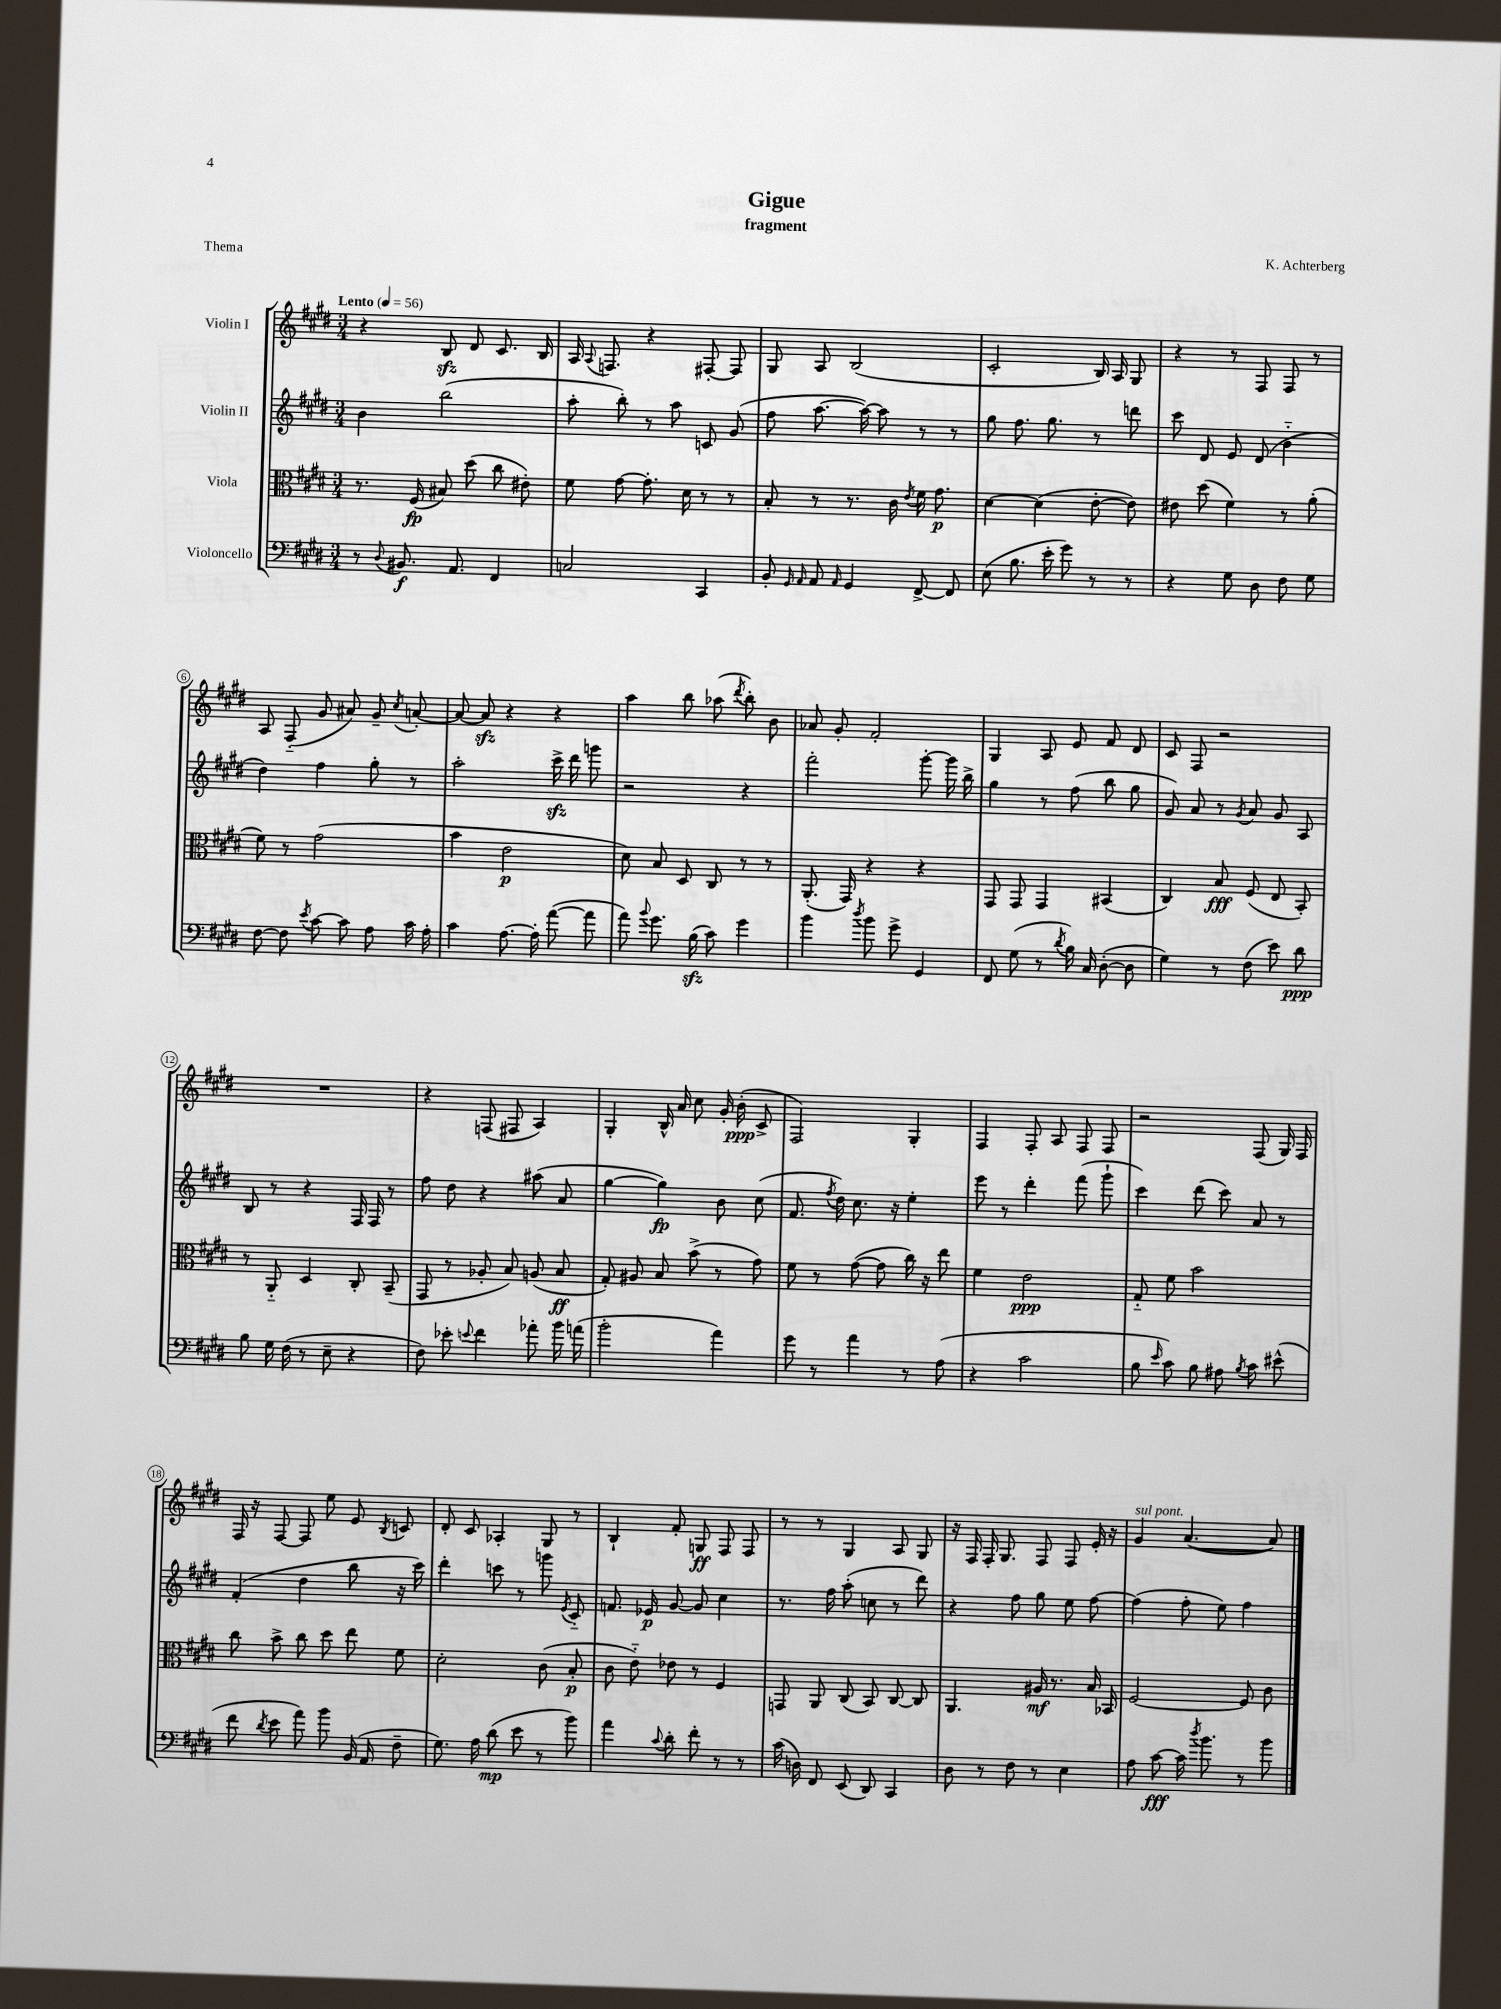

**kern	**dynam	**kern	**dynam	**kern	**dynam	**kern	**dynam
*part4	*part4	*part3	*part3	*part2	*part2	*part1	*part1
*staff4	*staff4	*staff3	*staff3	*staff2	*staff2	*staff1	*staff1
*I"Violoncello	*	*I"Viola	*	*I"Violin II	*	*I"Violin I	*
*clefF4	*	*clefC3	*	*clefG2	*	*clefG2	*
*k[f#c#g#d#]	*	*k[f#c#g#d#]	*	*k[f#c#g#d#]	*	*k[f#c#g#d#]	*
*M3/4	*	*M3/4	*	*M3/4	*	*M3/4	*
*MM56	*	*MM56	*	*MM56	*	*MM56	*
=1	=1	=1	=1	=1	=1	=1	=1
!	!	!	!	!	!	!LO:TX:a:B:t=Lento	!
8r	.	8.r	.	4b\	.	4r	.
8qqD#/	.	.	.	.	.	.	.
8.BB#X/	f	.	.	.	.	.	.
.	.	(16F#/	fp	.	.	.	.
.	.	8B#X/)	.	(2bb\	.	8Bzz/	.
8.AA/	.	.	.	.	.	.	.
.	.	(8dd#\	.	.	.	8d#/	.
4FF#/	.	8cc#\	.	.	.	8.c#/	.
.	.	8e#X'\)	.	.	.	.	.
.	.	.	.	.	.	16B/	.
=2	=2	=2	=2	=2	=2	=2	=2
2Cn/	.	8f#\	.	8aa'\	.	16A/	.
.	.	.	.	.	.	8qqA/	.
.	.	.	.	.	.	8.Fn/	.
.	.	[8g#\	.	8bb'\)	.	.	.
.	.	8.g#'\]	.	8r	.	4r	.
.	.	.	.	8aa\	.	.	.
.	.	16d#\	.	.	.	.	.
4CC#/	.	8r	.	8cn/	.	[8F#X'/	.
.	.	8r	.	(8g#/	.	8F#/]	.
=3	=3	=3	=3	=3	=3	=3	=3
8BB'/	.	8B'/	.	8ff#\	.	8G#/	.
16qqGG#/	.	.	.	.	.	.	.
16qqAA/	.	.	.	.	.	.	.
8AA/	.	8r	.	[8.aa\	.	8A/	.
16qqAA/	.	.	.	.	.	.	.
4GG#/	.	8.r	.	.	.	(2B/	.
.	.	.	.	16aa\_)	.	.	.
.	.	.	.	8aa\]	.	.	.
.	.	16c#\	.	.	.	.	.
.	.	8qe/	.	.	.	.	.
[8FF#^/	.	16f#\	.	8r	.	.	.
.	.	8.g#\	p	.	.	.	.
8FF#/]	.	.	.	8r	.	.	.
=4	=4	=4	=4	=4	=4	=4	=4
(8E\	.	[4d#\	.	8gg#\	.	2c#'/	.
8.B\	.	.	.	8.ff#\	.	.	.
.	.	(4d#\]	.	.	.	.	.
16e'\	.	.	.	8.gg#\	.	.	.
8g#\)	.	.	.	.	.	.	.
8r	.	[8e'\	.	8r	.	16B/)	.
.	.	.	.	.	.	16A/	.
8r	.	8e\])	.	8dddn\	.	8G#/	.
=5	=5	=5	=5	=5	=5	=5	=5
4r	.	8e#X\	.	8ccc#\	.	4r	.
.	.	(8dd#\	.	8d#/	.	.	.
8G#\	.	4f#\)	.	8e/	.	8r	.
8D#\	.	.	.	(8d#/	.	8F#/	.
8F#\	.	8r	.	4b\	.	8F#/	.
8G#\	.	(8a'\	.	.	.	8r	.
!!LO:LB:g=z
=6	=6	=6	=6	=6	=6	=6	=6
[8F#\	.	8f#\)	.	4dd#\)	.	8A/	.
8F#\]	.	8r	.	.	.	(8F#/	.
8qe/	.	.	.	.	.	.	.
[8c#\	.	(2g#\	.	4ff#\	.	8g#/	.
8c#\]	.	.	.	.	.	8a#X/)	.
8A\	.	.	.	8gg#'\	.	8g#~/	.
.	.	.	.	.	.	8qcc#/	.
16c#\	.	.	.	8r	.	[8an'/	.
16A'\	.	.	.	.	.	.	.
=7	=7	=7	=7	=7	=7	=7	=7
4c#\	.	4b\	.	2aa'\	.	8a/_	.
.	.	.	.	.	.	8azz/]	.
[8.A\	.	2e\	p	.	.	4r	.
16A'\]	.	.	.	.	.	.	.
([8a\	.	.	.	16ccc#zz^\	.	4r	.
.	.	.	.	16ddd#\	.	.	.
8a\]	.	.	.	8gggn\	.	.	.
=8	=8	=8	=8	=8	=8	=8	=8
8a\)	.	8d#\)	.	2r	.	4aa\	.
8qqb/	.	.	.	.	.	.	.
8.g#\	.	8B/	.	.	.	.	.
.	.	8D#/	.	.	.	8bb\	.
(16Bzz\	.	.	.	.	.	.	.
8c#\)	.	8C#/	.	.	.	(8aa-X\	.
.	.	.	.	.	.	8qddd#/	.
4g#\	.	8r	.	4r	.	8bb'\)	.
.	.	8r	.	.	.	8b\	.
=9	=9	=9	=9	=9	=9	=9	=9
4b\	.	(8.AA'/	.	2fff#'\	.	8a-X/	.
.	.	.	.	.	.	8g#'/	.
.	.	16GG#/)	.	.	.	.	.
8qdd#/	.	.	.	.	.	.	.
8b\	.	4r	.	.	.	2f#'/	.
8g#^\	.	.	.	.	.	.	.
4GG#/	.	4r	.	[8ggg#'\	.	.	.
.	.	.	.	16ggg#\]	.	.	.
.	.	.	.	16bb^\	.	.	.
=10	=10	=10	=10	=10	=10	=10	=10
8FF#/	.	8GG#/	.	4gg#\	.	4G#/	.
(8G#\	.	8GG#/	.	.	.	.	.
8r	.	4GG#/	.	8r	.	8A/	.
8qd#/	.	.	.	.	.	.	.
16B\)	.	.	.	(8ff#\	.	8e/	.
16C#/	.	.	.	.	.	.	.
([8D#'\	.	(4BB#X/	.	8bb\	.	8f#/	.
8D#\]	.	.	.	8gg#\	.	8d#/	.
=11	=11	=11	=11	=11	=11	=11	=11
4G#\)	.	4C#/)	.	8g#/)	.	8c#/	.
.	.	.	.	8a/	.	8F#/	.
8r	.	8B/	fff	8r	.	2r	.
.	.	.	.	8qg#/	.	.	.
(8F#\	.	(8F#/	.	8a/	.	.	.
8e\)	.	8E/	.	8g#/	.	.	.
8d#\	ppp	8BB'/)	.	8A/	.	.	.
!!LO:LB:g=z
=12	=12	=12	=12	=12	=12	=12	=12
8B\	.	8r	.	8B/	.	2.r	.
16G#\	.	8AA/	.	8r	.	.	.
(16F#\	.	.	.	.	.	.	.
8r	.	4D#/	.	4r	.	.	.
8E~\	.	.	.	.	.	.	.
4r	.	8C#'/	.	16F#/	.	.	.
.	.	.	.	16F#/	.	.	.
.	.	(8BB~/	.	8r	.	.	.
=13	=13	=13	=13	=13	=13	=13	=13
8F#\)	.	8GG#/	.	8ff#\	.	4r	.
8e-X'\	.	8r	.	8dd#\	.	.	.
8qqen/	.	.	.	.	.	.	.
4f#\	.	8A-X'/	.	4r	.	(8Fn/	.
.	.	8B/)	.	.	.	8F#X/	.
8a-X'\	.	(8An/	.	(8aa#X\	.	4A/)	.
16b\	.	8B/	ff	8a/	.	.	.
(16an\	.	.	.	.	.	.	.
=14	=14	=14	=14	=14	=14	=14	=14
2b'\	.	8G#'/)	.	[4gg#\	.	4G#'/	.
.	.	8A#X/	.	.	.	.	.
.	.	8B/	.	4gg#\])	fp	16B^^/	.
.	.	.	.	.	.	16a/	.
.	.	(8b^\	.	.	.	8cc#\	.
4a\)	.	8r	.	8b\	.	16g#'/	.
.	.	.	.	.	.	(16b'\	ppp
.	.	8g#\)	.	(8cc#\	.	8c#^/	.
=15	=15	=15	=15	=15	=15	=15	=15
8g#\	.	8f#\	.	8.f#/	.	2F#/)	.
8r	.	8r	.	.	.	.	.
.	.	.	.	8qff#/	.	.	.
.	.	.	.	16dd#\)	.	.	.
4a\	.	([8g#\	.	8.cc#\	.	.	.
.	.	8g#\]	.	.	.	.	.
.	.	.	.	16r	.	.	.
8r	.	16cc#\)	.	4ee'\	.	4G#'/	.
.	.	16r	.	.	.	.	.
(8A\	.	8ee\	.	.	.	.	.
=16	=16	=16	=16	=16	=16	=16	=16
4r	.	4f#\	.	8eee\	.	4F#/	.
.	.	.	.	8r	.	.	.
2c#\	.	2e\	ppp	4ddd#'\	.	8F#'/	.
.	.	.	.	.	.	8A/	.
.	.	.	.	(8fff#\	.	8F#/	.
.	.	.	.	8ggg#`\	.	8F#/	.
=17	=17	=17	=17	=17	=17	=17	=17
8B\	.	8G#/	.	4ccc#\)	.	2r	.
16qqe/	.	.	.	.	.	.	.
8c#\)	.	8f#\	.	.	.	.	.
8B\	.	2b\	.	(8ddd#\	.	.	.
8A#X\	.	.	.	8ccc#\)	.	.	.
8qB/	.	.	.	.	.	.	.
8c#\	.	.	.	8a/	.	(8F#/	.
(8e#X^^\	.	.	.	8r	.	16G#/)	.
.	.	.	.	.	.	16F#/	.
!!LO:LB:g=z
=18	=18	=18	=18	=18	=18	=18	=18
8f#\	.	8cc#\	.	(4f#'/	.	16F#/	.
.	.	.	.	.	.	16r	.
8qd#/	.	.	.	.	.	.	.
8e\	.	8b^\	.	.	.	[8F#/	.
8a\)	.	8cc#\	.	4dd#\	.	8F#/]	.
8b\	.	8dd#\	.	.	.	8ee\	.
(16BB/	.	8ee\	.	8bb\	.	8e/	.
16AA/	.	.	.	.	.	.	.
.	.	.	.	.	.	8qB/	.
8F#~\	.	8f#\	.	16r	.	8cn/	.
.	.	.	.	16ccc#\)	.	.	.
=19	=19	=19	=19	=19	=19	=19	=19
8.G#\)	.	2d#'\	.	4ddd#'\	.	8d#'/	.
.	.	.	.	.	.	8c#/	.
16A\	.	.	.	.	.	.	.
(8d#\	mp	.	.	8cccn\	.	4A-X'/	.
8e\	.	.	.	8r	.	.	.
8r	.	(8c#\	.	8gggn\	.	8G#/	.
.	.	.	.	8qe/	.	.	.
8b\)	.	8B'/	p	8c#/	.	8r	.
=20	=20	=20	=20	=20	=20	=20	=20
4a\	.	8c#\	.	8.fn/	.	4B`/	.
.	.	8e\)	.	.	.	.	.
.	.	.	.	16e-X/	p	.	.
8qqc#/	.	.	.	.	.	.	.
8d#'\	.	8e-X\	.	[8g#/	.	8f#'/	.
8f#'\	.	8r	.	8g#/]	.	8Gn/	ff
8r	.	4F#/	.	4cc#\	.	8F#/	.
8r	.	.	.	.	.	8F#/	.
=21	=21	=21	=21	=21	=21	=21	=21
(16c#\	.	8GGn/	.	8.r	.	8r	.
16Dn\)	.	.	.	.	.	.	.
8FF#/	.	8AA/	.	.	.	8r	.
.	.	.	.	16ff#\	.	.	.
(8EE/	.	(8C#/	.	(8aa'\	.	4G#/	.
8DD#/)	.	8BB/)	.	8ccn\	.	.	.
4CC#/	.	[8C#/	.	8r	.	8A/	.
.	.	8C#/]	.	8ddd#\)	.	8G#/	.
=22	=22	=22	=22	=22	=22	=22	=22
8D#\	.	4.AA/	.	4r	.	16r	.
.	.	.	.	.	.	16F#/	.
8r	.	.	.	.	.	16F#'/	.
.	.	.	.	.	.	8.G#/	.
8F#\	.	.	.	8ff#\	.	.	.
8r	.	16A#X/	mf	8gg#\	.	8F#/	.
.	.	8.r	.	.	.	.	.
4E\	.	.	.	8ee\	.	8F#/	.
.	.	16B/	.	[8ff#\	.	16e'/	.
.	.	16BB-X/	.	.	.	16r	.
=23	=23	=23	=23	=23	=23	=23	=23
!	!	!	!	!	!	!LO:TX:a:i:t=sul pont.	!
8A\	.	[2F#/	.	(4ff#\]	.	4g#/	.
[8c#\	fff	.	.	.	.	.	.
16c#\]	.	.	.	8ff#'\	.	([4.a/	.
8qdd#/	.	.	.	.	.	.	.
8.b\	.	.	.	.	.	.	.
.	.	.	.	8ee\)	.	.	.
8r	.	8F#/]	.	4ff#\	.	.	.
8b\	.	8c#\	.	.	.	8a/])	.
==	==	==	==	==	==	==	==
*-	*-	*-	*-	*-	*-	*-	*-
